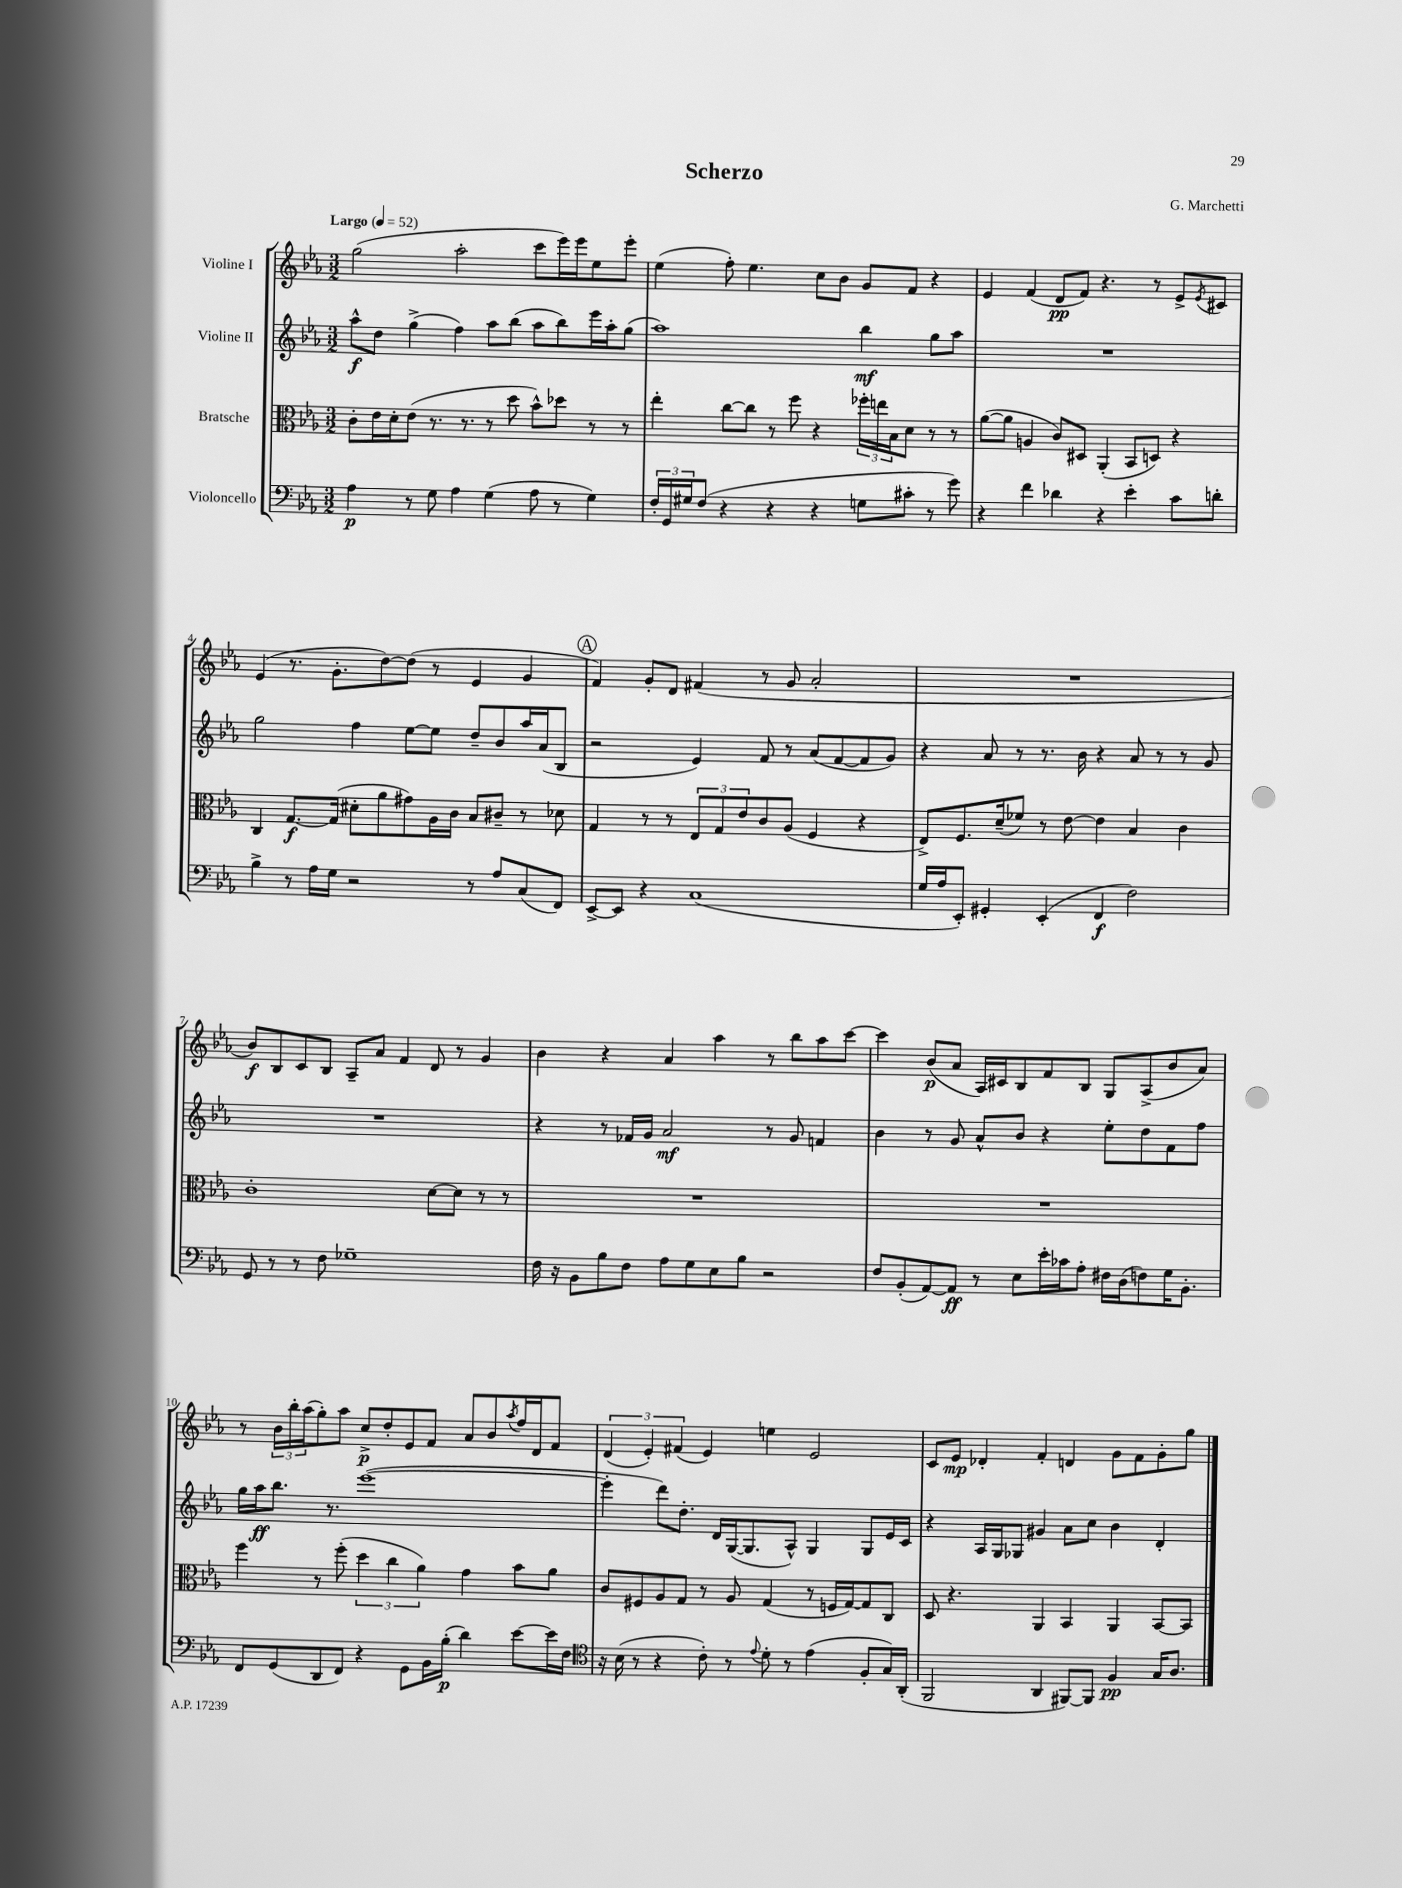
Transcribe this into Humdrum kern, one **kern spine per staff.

**kern	**kern	**kern	**kern
*staff4	*staff3	*staff2	*staff1
*clefF4	*clefC3	*clefG2	*clefG2
*k[b-e-a-]	*k[b-e-a-]	*k[b-e-a-]	*k[b-e-a-]
*M3/2	*M3/2	*M3/2	*M3/2
*MM52	*MM52	*MM52	*MM52
4A-	8c'	8aa-^^	(2gg
.	16e-	8dd	.
.	16d'	.	.
8r	(8e-	(4gg^	.
8G	8.r	.	.
4A-	.	4ff)	2aa-'
.	8.r	.	.
(4G	8r	8aa-	.
.	8dd	(8bb-	.
8A-	8b-^^)	8aa-	8ccc
8r	8dd-	8bb-)	16eee-)
.	.	.	16eee-
4G)	8r	16eee-	8ee-
.	.	16aa-'	.
.	8r	(8gg	8eee-'
=	=	=	=
24F'	4ee-'	1aa-)	(4ee-
24GG	.	.	.
24G#	.	.	.
(8F	.	.	.
4r	[8cc	.	8ff')
.	8cc]	.	4.ee-
4r	8r	.	.
.	8ff	.	.
4r	4r	.	8cc
.	.	.	8b-
8G	24ff-'	4bb-	8g
.	24ee	.	.
.	24B-	.	.
8c#'	8d	.	8f
8r	8r	8gg	4r
8g)	8r	8aa-	.
=	=	=	=
4r	([8a-	1.r	4e-
.	8a-]	.	.
4f	4A	.	(4f
4d-	8c)	.	8d
.	8D#	.	8f)
4r	(4AA-'	.	4.r
4e-'	8BB-	.	.
.	8D)	.	8r
8c	4r	.	8e-^
.	.	.	8qe-
8d'	.	.	8c#
=	=	=	=
4B-^	4C	2gg	(4e-
8r	[8.G	.	8.r
16A-	.	.	.
16G	(16G]	.	8.g'
2r	8d#'	4ff	.
.	8a-	.	[8dd)
.	8g#)	[8ee-	(8dd]
.	16A-	8ee-]	8r
.	16c	.	.
8r	8B-	8dd~	4e-
8A-	8c#~	8b-	.
(8C	8r	16aa-	4g
.	.	(16a-	.
8FF)	8d-	8B-	.
=	=	=	=
[8EE-^	4G	2r	4f)
8EE-]	.	.	.
4r	8r	.	8g'
.	8r	.	8d
(1C	12E-	4e-)	(4f#
.	12G	.	.
.	12e-	.	.
.	8c	8f	8r
.	(8A-	8r	8g
.	4F	(8a-	2a-'
.	.	[8f	.
.	4r	8f]	.
.	.	8g)	.
=	=	=	=
16G	8E-^)	4r	1.r
16A-	.	.	.
8EE-')	8.F	.	.
4GG#'	.	8a-	.
.	(16d~	.	.
.	8f-)	8r	.
(4EE-'	8r	8.r	.
.	[8e-	.	.
.	.	16b-	.
4FF	4e-]	4r	.
2F)	4B-	8a-	.
.	.	8r	.
.	4c	8r	.
.	.	8g	.
=	=	=	=
8GG	1c'	1.r	8b-)
8r	.	.	8B-
8r	.	.	8c
8F	.	.	8B-
1G-~	.	.	8A-~
.	.	.	8a-
.	.	.	4f
.	[8d	.	8d
.	8d]	.	8r
.	8r	.	4g
.	8r	.	.
=	=	=	=
16F	1.r	4r	4b-
16r	.	.	.
8BB-	.	.	.
8B-	.	8r	4r
8F	.	16f-	.
.	.	16g	.
8A-	.	2a-	4a-
8G	.	.	.
8E-	.	.	4aa-
8B-	.	.	.
2r	.	8r	8r
.	.	8g	8bb-
.	.	4f	8aa-
.	.	.	[8ccc
=	=	=	=
8F	1.r	4b-	4ccc]
(8BB-'	.	.	.
[8AA-)	.	8r	(8b-
8AA-]	.	8g	8a-
8r	.	8a-^^	16A-)
.	.	.	16c#
8E-	.	8b-	8B-
16e-'	.	4r	8f
16c-	.	.	.
8A-'	.	.	8B-
16F#	.	8ee-'	8G
(16D	.	.	.
8F)	.	8dd	(8A-^
16G	.	8f	8b-
8.BB-'	.	.	.
.	.	8ff	8a-)
=	=	=	=
8FF	4ff	16gg	8r
.	.	16aa-	.
(8GG	.	8.bb-	24b-
.	.	.	24bb-'
.	.	.	(24aa-
8DD	8r	.	8gg')
.	.	8.r	.
8FF)	(8ff'	.	8aa-
4r	6dd	([1eee-	8cc^
.	.	.	8dd'
.	6cc	.	.
8GG	.	.	8e-
.	6a-)	.	.
16BB-	.	.	8f
(16B-'	.	.	.
4d)	4g	.	8a-
.	.	.	8b-
.	.	.	8qaa-
[8e-	8b-	.	16ff
.	.	.	16d
16e-]	8a-	.	8f
16F	.	.	.
=	=	=	=
*clefC4	*	*	*
16r	8c	4eee-']	(6d
(16B-	.	.	.
8r	8F#	.	.
.	.	.	6e-')
4r	8A-	8ddd)	.
.	.	.	(6f#
.	8G	8.dd'	.
8c')	8r	.	4e-)
.	.	16d	.
8r	8A-	([16G	.
.	.	8.G]	.
8qqe-	.	.	.
8d'	(4G	.	4ee
8r	.	8A-^^)	.
(4e-	8r	4G	2e-
.	16F	.	.
.	[16G)	.	.
8F'	8G]	8G	.
16G)	8C	16e-	.
(16AA-'	.	16c	.
=	=	=	=
2FF	8D	4r	8c
.	4.r	.	8e-
.	.	16A-	4d-'
.	.	16G	.
.	.	8G-	.
4AA-	4AA-	4g#	4f'
[8FF#)	4BB-	8a-	4d
8FF#]	.	8cc	.
4F	4AA-	4b-	8g
.	.	.	8f
16G	[8BB-	4d'	8g'
8.A-	.	.	.
.	8BB-]	.	8gg
==	==	==	==
*-	*-	*-	*-
